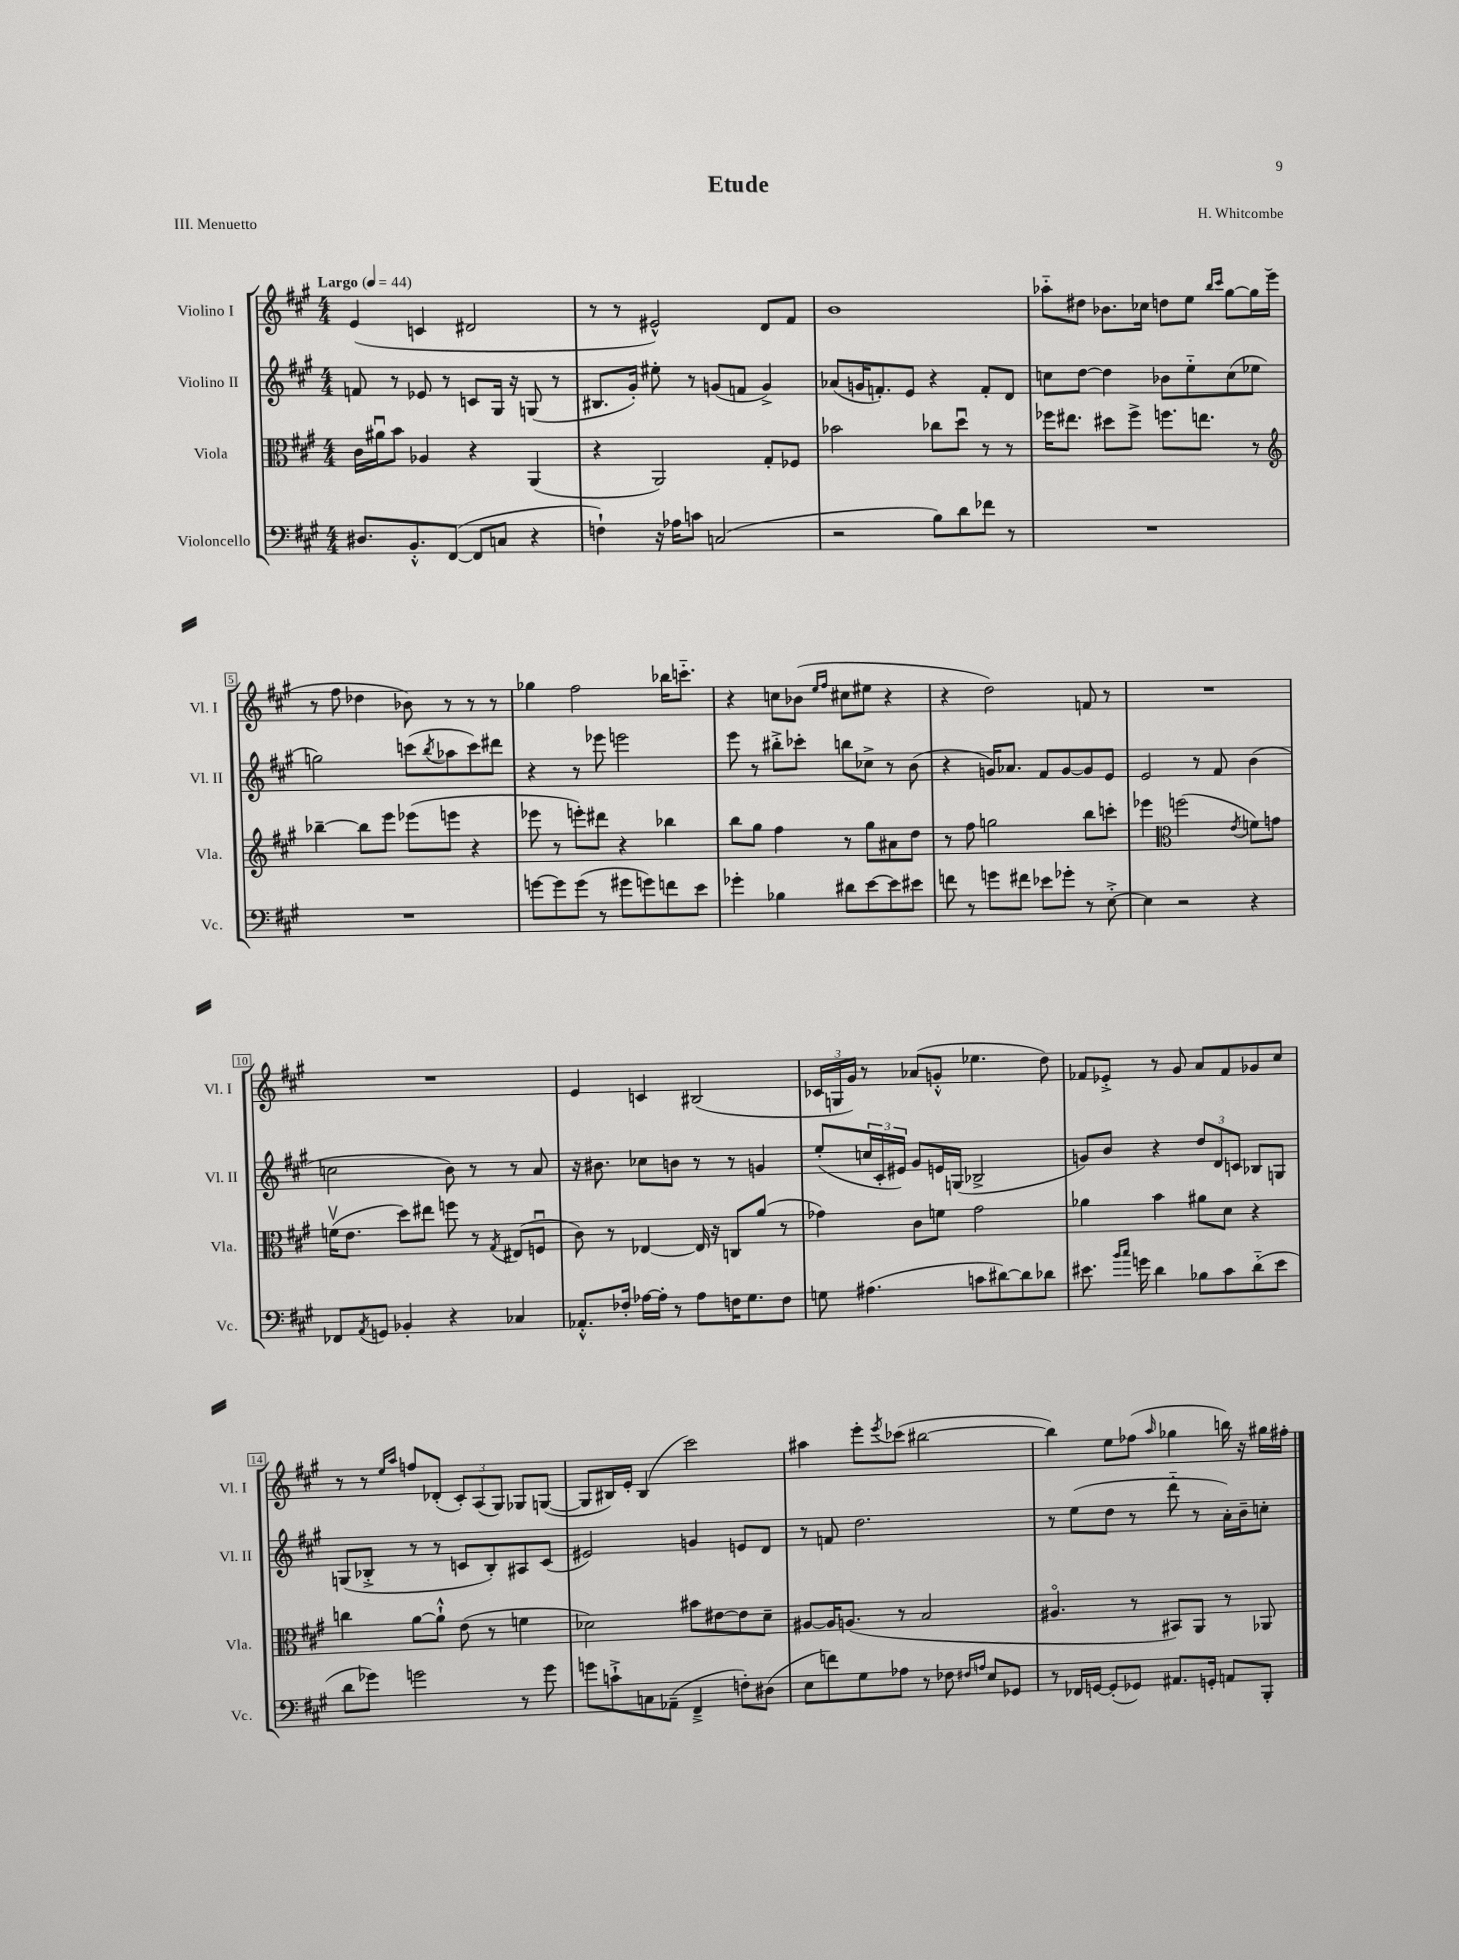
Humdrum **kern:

**kern	**kern	**kern	**kern
*staff4	*staff3	*staff2	*staff1
*clefF4	*clefC3	*clefG2	*clefG2
*k[f#c#g#]	*k[f#c#g#]	*k[f#c#g#]	*k[f#c#g#]
*M4/4	*M4/4	*M4/4	*M4/4
*MM44	*MM44	*MM44	*MM44
8.D#	16c#	8f	(4e
.	16a#u	.	.
.	8b	8r	.
8.BB'^^	.	.	.
.	4A-	8e-	4c
([8FF#	.	8r	.
8FF#]	4r	8c	2d#
8C	.	16G#	.
.	.	16r	.
4r	(4AA	(8G	.
.	.	8r	.
=	=	=	=
4F`)	4r	8.B#	8r
.	.	.	8r
.	.	16g#')	.
16r	2AA)	8ee#'	2e#^^)
16A-	.	.	.
8c	.	8r	.
(2C	.	(8g	.
.	.	8f	.
.	8G#'	4g^)	8d
.	8F-	.	8f#
=	=	=	=
2r	2b-	(8a-	1b
.	.	16g	.
.	.	8.f')	.
.	.	8e	.
8B)	8cc-	4r	.
8d	8ddu	.	.
8f-	8r	8f'	.
8r	8r	8d	.
=	=	=	=
1r	16ff-	8cc	8aa-'~
.	8.ee#	.	.
.	.	[8dd	8dd#
.	8dd#	4dd]	8.b-
.	8ff-^	.	.
.	.	.	16cc-
.	8.ff	8b-	8dd
.	.	8ee'~	8ee
.	8.ee	.	.
.	.	.	16qqbb
.	.	.	16qqccc#
.	.	(8cc	[8gg#
.	8r	8ee-	16gg#]
.	.	.	(16eee
=	=	=	=
*	*clefG2	*	*
1r	[4bb-~	2gg)	8r
.	.	.	8ff#
.	8bb-]	.	4dd-
.	8eee	.	.
.	(8eee-	(8ccc	8b-)
.	.	8qbb	.
.	8eee	8aa-	8r
.	4r	8ccc)	8r
.	.	8ddd#	8r
=	=	=	=
[8g	8eee-	4r	4gg-
8g]	8r	.	.
(8g	8eee')	8r	2ff#
8r	8ddd#	8eee-	.
8g#	4r	2eee	.
8g)	.	.	.
8f	4bb-	.	16bb-
.	.	.	8.ccc'~
8e	.	.	.
=	=	=	=
4g-'	8bb	8eee	4r
.	8gg#	8r	.
4B-	4ff#	8bb#'^	8cc
.	.	8ccc-'	(8b-
.	.	.	16qqee
.	.	.	16qqff#
8d#	8r	8bb	8cc#
[8e	8gg#	8cc-^	8ee#
8e]	8a#	8r	4r
8e#	8dd	(8b	.
=	=	=	=
8f	8r	4r	4r
8r	8ff#	.	.
8g	2gg	16g)	2dd)
.	.	8.a-	.
8f#	.	.	.
8e-	.	8f#	.
8g-'	.	[8g	.
8r	8bb	8g]	8f
[8E'^	8ccc'	8e	8r
=	=	=	=
4E]	4eee-	2e	1r
*	*clefC3	*	*
2r	(2ff	.	.
.	.	8r	.
.	.	8f#	.
.	8qe	.	.
4r	8f)	(4b	.
.	8g	.	.
=	=	=	=
8FF-	(16fv	2cc	1r
.	8.e	.	.
8qAA	.	.	.
8GG	.	.	.
4BB-'	8dd)	.	.
.	8ee#	.	.
4r	8ff	8b)	.
.	8r	8r	.
.	8qG#	.	.
4C-	(8E#	8r	.
.	8Fu	8a	.
=	=	=	=
8.AA-'^^	8c#)	16r	4e
.	.	8.b#	.
.	8r	.	.
16F-'	.	.	.
[16A-	[4E-	8cc-	4c
16A-']	.	.	.
8r	.	8b	.
8A-	16E-]	8r	(2B#
.	16r	.	.
16F	8C	8r	.
8.G#	.	.	.
.	(8a	4g	.
8F	8r	.	.
=	=	=	=
8G	4g-)	(8ee'	24c-
.	.	.	24G
.	.	.	24g#)
(4.A#	.	24cc	8r
.	.	24c#'	.
.	.	24e#)	.
.	8c#	8g#	(8a-
.	8f	16e	8g'^^
.	.	(16G	.
8c	2g-	2B-^	4.ee-
[8d#)	.	.	.
8d#]	.	.	.
8d-	.	.	8dd)
=	=	=	=
8.e#	4a-	8g)	8f-
.	.	8b	8e-'^
16qqb	.	.	.
16qqcc#	.	.	.
16g	.	.	.
4d	4b	4r	8r
.	.	.	8g#
8B-	8a#	12dd	8a
.	.	12d	.
8c#	8d	.	8f-
.	.	12c	.
(8d'~	4r	8B-	8g-
8e#	.	8G	8cc#
=	=	=	=
8d	4cc	(8G	8r
8g-)	.	8B-'^	8r
.	.	.	16qqee
.	.	.	16qqaa
2g	[8a	8r	8ff
.	8a`^^]	8r	(8d-'
.	(8e	8c	12c#')
.	.	.	(12A
.	8r	8B-')	.
.	.	.	12G#)
8r	4f	8A#	8G-
8g	.	(8c	([8G
=	=	=	=
8g	2d-)	2e#)	8G]
8c`^	.	.	16B#)
.	.	.	16e'
8C	.	.	(4B#
(8AA-~	.	.	.
4FF#~^	8b#	4g	2ccc#)
.	[8e#	.	.
8F')	8e#]	8e	.
(8D#	8d-~	8d	.
=	=	=	=
8E	[8A#	8r	4aa#
8f)	16A#]	8f	.
.	(8.A	.	.
8G#	.	2.dd	8eee'
.	.	.	8qeee
8A-	8r	.	(8ccc-
8r	2B	.	[2bb#
8F-	.	.	.
16qqF#	.	.	.
16qqA	.	.	.
8E	.	.	.
8GG-	.	.	.
=	=	=	=
8r	4.A#o	8r	4bb#])
16FF-	.	(8ee	.
[16GG	.	.	.
(8GG']	.	8dd	8ee
8GG-)	8r	8r	(8ff-
.	.	.	16qqaa
8.AA#	8BB#)	8ddd'~	4gg-
.	8AA	8r	.
16GG'	.	.	.
8AA	8r	16a')	16bb)
.	.	16b~	16r
8BBB'	8AA-	8cc'	16gg#
.	.	.	16ff#'
==	==	==	==
*-	*-	*-	*-
